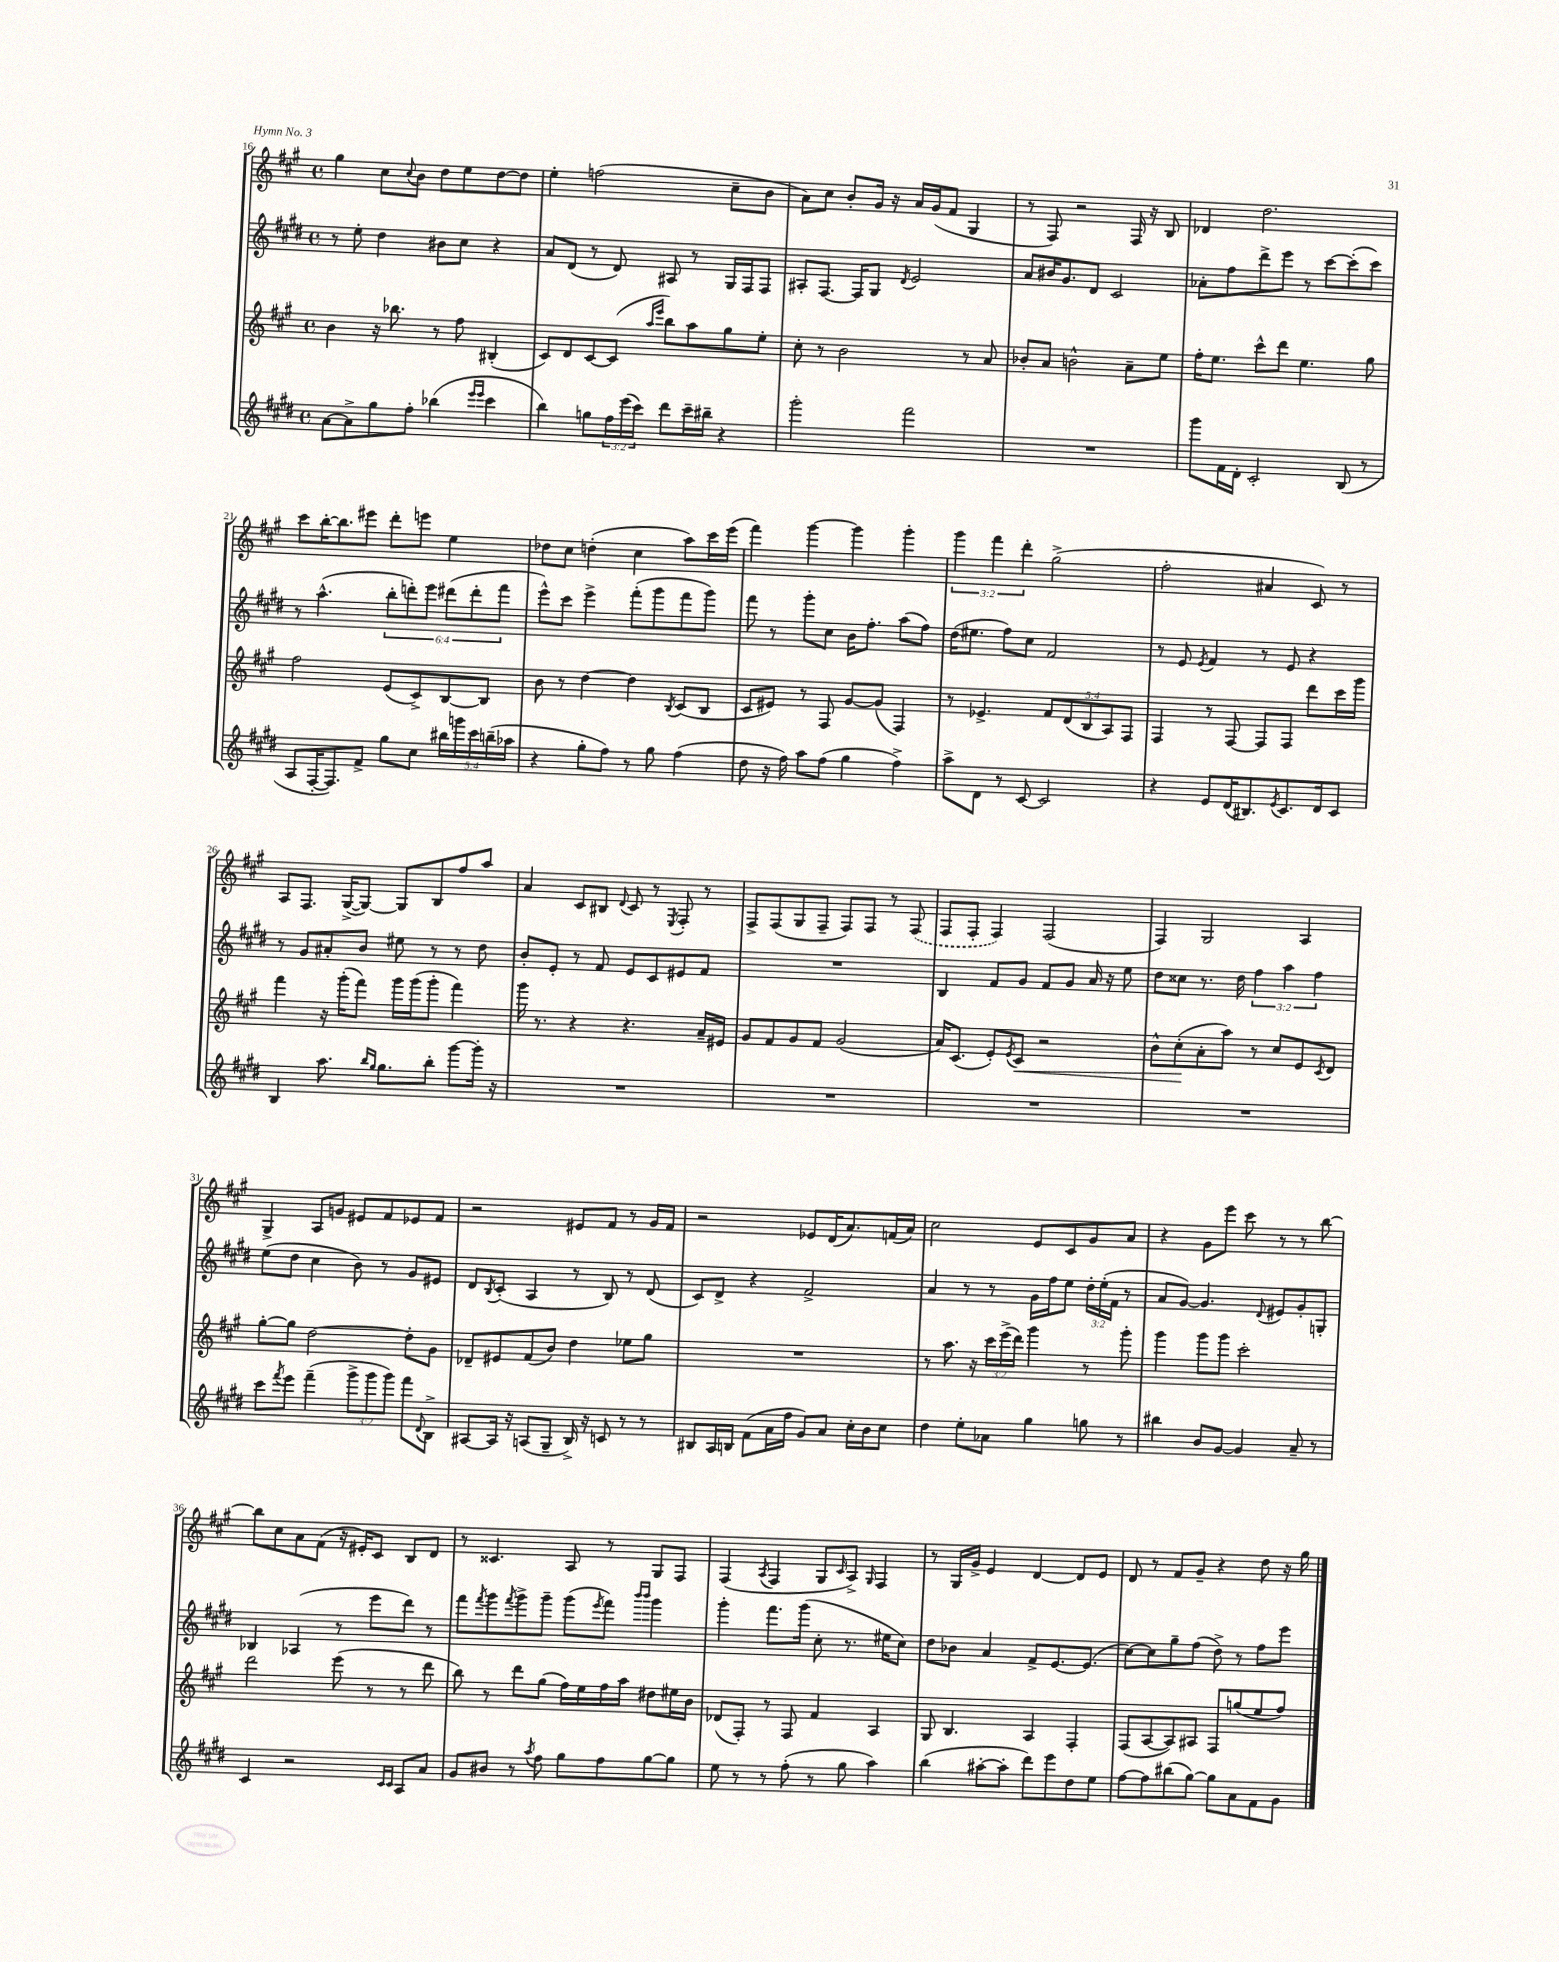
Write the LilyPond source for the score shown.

<<
\new StaffGroup <<
\new Staff = "s0" {
    \clef treble \key a \major \defaultTimeSignature \time 4/4 \override Staff.TupletNumber.text = #tuplet-number::calc-fraction-text
    gis''4 cis''8 \appoggiatura { cis''8 } b'8 d''8 e''8 d''8~ d''8 |
    e''4-. f''2( cis''8-- b'8 |
    a'8) cis''8 b'8-. gis'16 r16 a'16 gis'16( fis'8 gis4 |
    r8 fis8) r2 fis16 r16 b8 |
    des'4 d''2. |
    cis'''8 b''16~-. b''8. eis'''8 d'''8-. e'''8 e''4 |
    des''8 cis''8 d''4-.( cis''4 a''8) cis'''16 e'''16( |
    fis'''4) gis'''4~ gis'''4 gis'''4-. |
    \tuplet 3/2 { gis'''4 fis'''4 d'''4-. } gis''2->( |
    fis''2-. ais'4 cis'8) r8 |
    a8 fis8. gis16~->( gis8~) gis8 b8 fis''8 a''8 |
    a'4 cis'8 bis8 \appoggiatura { d'8 } cis'8 r8 \acciaccatura { e8 } fis8-. r8 |
    fis8-> fis8( gis8 fis8-- fis8) fis8 r8 \once \slurDashed fis8( |
    fis8 fis8-. fis4) fis2( |
    fis4) gis2 a4 |
    gis4-> a8 g'8 eis'8 fis'8 ees'8 fis'8 |
    r2 eis'8 fis'8 r8 gis'16 fis'16 |
    r2 ees'8 d'16( a'8.) f'16( a'16) |
    cis''2 e'8 cis'8 gis'8 a'8 |
    r4 gis'8 e'''8 cis'''8 r8 r8 b''8~ |
    b''8 cis''8 a'8 fis'8( r16 eis'16-.) cis'8 b8 d'8 |
    r8 cisis'4. a8 r8 gis8 fis8 |
    fis4( \acciaccatura { a8 } fis4 gis8 \grace { cis'16 } a8->) \grace { gis16 } fis4 |
    r8 gis16 gis'16-> e'4 d'4~ d'8 e'8 |
    d'8 r8 fis'8 gis'8-- r4 d''8 r16 gis''16 \bar "|." |
}
\new Staff = "s1" {
    \clef treble \key e \major \defaultTimeSignature \time 4/4 \override Staff.TupletNumber.text = #tuplet-number::calc-fraction-text
    r8 e''8-. dis''4 bis'8 cis''8 r4 |
    a'8 dis'8( r8 dis'8) ais8 r8 gis16 fis16 fis8 |
    ais8-. fis8.~ fis16 gis8 \acciaccatura { dis'8 } e'2 |
    a'8 bis'16 gis'8. dis'8 cis'2 |
    aes'8-. fis''8 dis'''8-> e'''8 r8 cis'''8~ cis'''8-.( cis'''8) |
    r8 a''4.-^( \tuplet 6/4 { b''8-. d'''8-.) e'''8 dis'''8( dis'''8-. fis'''8 } |
    e'''8-^) cis'''8 e'''4-> fis'''8-.( gis'''8 fis'''8 gis'''8) |
    fis'''8 r8 gis'''8-. cis''8 b'16 fis''8.-. a''8( fis''8) |
    dis''16( eis''8. fis''8) cis''8 fis'2 |
    r8 e'8 \acciaccatura { e'8 } fis'4 r8 e'8 r4 |
    r8 gis'8 ais'8-. b'8 eis''8 r8 r8 dis''8 |
    b'8-. e'8-. r8 fis'8 e'8 cis'8 eis'8 fis'8 |
    R1 |
    b4 fis'8 gis'8 fis'8 gis'8 a'16 r16 e''8 |
    dis''8 cisis''8 r8. dis''16 \tuplet 3/2 { fis''4 a''4 fis''4 } |
    e''8( dis''8 cis''4 b'8) r8 gis'8 eis'8 |
    dis'8 \acciaccatura { b8 } cis'8-.( a4 r8 b8) r8 dis'8( |
    cis'8) dis'8-> r4 fis'2-> |
    a'4 r8 r8 gis'16 fis''16 e''8 \tuplet 3/2 { dis''16-. e''16-.( fis'16 } r8 |
    a'8 gis'8~) gis'4. \appoggiatura { dis'8 } eis'8 gis'8-. g8-. |
    bes4 aes4( r8 e'''8 dis'''8) r8 |
    fis'''8 \acciaccatura { fis'''8 } gis'''8 \acciaccatura { fis'''8 } gis'''8-> gis'''8-- gis'''8( \acciaccatura { e'''8 } fis'''8) \grace { b'''16 b'''16 } gis'''4 |
    gis'''4-. fis'''8. gis'''16( cis''8-. r8. eis''16 cis''8) |
    dis''8 bes'8 a'4 fis'8-> e'8.~ e'8.( |
    cis''8~) cis''8 gis''8-- fis''8( dis''8->) r8 fis''8 e'''8 \bar "|." |
}
\new Staff = "s2" {
    \clef treble \key a \major \defaultTimeSignature \time 4/4 \override Staff.TupletNumber.text = #tuplet-number::calc-fraction-text
    b'4 r16 bes''8. r8 fis''8 bis4-.( |
    cis'8) d'8 cis'8~ cis'8( \grace { a''16 e'''16 } b''8) a''8 gis''8 e''8-. |
    cis''8-. r8 b'2 r8 a'8 |
    bes'8-. a'8 b'2-^ a'8-- e''8 |
    fis''16-. e''8. cis'''8-^ d'''8 e''4. gis''8 |
    fis''2 e'8( cis'8->) b8~ b8 |
    b'8 r8 d''4~ d''4 \acciaccatura { b8 } cis'8( b8 |
    cis'8 eis'8) r8 fis8 gis'8~ gis'8( fis4) |
    r8 ees'4.-> \tuplet 5/4 { fis'8 d'8( b8 a8) fis8 } |
    fis4 r8 fis8~ fis8 fis8 d'''8 cis'''16 gis'''16 |
    fis'''4 r16 gis'''16-.( fis'''8) gis'''16 gis'''16( gis'''8-. fis'''4) |
    gis'''16 r8. r4 r4. a'16-- eis'16 |
    gis'8 fis'8 gis'8 fis'8 gis'2( |
    a'16) cis'8.( e'8-.) \acciaccatura { e'8 } cis'8\< r2 |
    b'8-^ cis''8-.\!( a'8-. a''8) r8 cis''8 e'8 \acciaccatura { cis'8 } d'8 |
    gis''8~-. gis''8 d''2~ d''8-. gis'8 |
    des'8-- eis'8 fis'8( b'8) d''4 ees''8 gis''8 |
    R1 |
    r8 a''8. r16 \tuplet 3/2 { cis'''16 e'''16->( d'''16) } gis'''4 r8 gis'''8-. |
    gis'''4 gis'''8 gis'''8 cis'''2-. |
    d'''2 e'''8( r8 r8 d'''8 |
    b''8) r8 d'''8 gis''8( fis''16) e''16 fis''16 a''16 dis''8 eis''16 b'16 |
    des'8( fis8-.) r8 fis8 fis'4 a4 |
    gis8 b4. a4 fis4-. |
    fis8( a8~ a8) ais8 fis8 g''8( e''8 fis''8) \bar "|." |
}
\new Staff = "s3" {
    \clef treble \key e \major \defaultTimeSignature \time 4/4 \override Staff.TupletNumber.text = #tuplet-number::calc-fraction-text
    a'8~ a'8-> gis''8 fis''8-. bes''4( \grace { e'''16 e'''16 } cis'''4 |
    b''4) g''8 \tuplet 3/2 { fis''16 e'''16( cis'''16) } dis'''8 cis'''16-- bis''16-- r4 |
    gis'''2-. fis'''2 |
    R1 |
    gis'''8 fis'16 dis'16-. cis'2-. b8( r8 |
    a8 fis16~-. fis8.) fis'8-> gis''8 cis''8 \tuplet 5/4 { bis''16 g'''16 cis'''16 b''16--( aes''16 } |
    r4 gis''8-. fis''8) r8 gis''8 fis''4( |
    dis''8 r16 fis''16) a''8 fis''8( gis''4 fis''4->) |
    a''8-> dis'8 r8 cis'8~ cis'2 |
    r4 e'8 dis'16( bis8.) \acciaccatura { e'8 } cis'8. dis'16 cis'8 |
    b4 a''8. \grace { b''16 gis''16 } gis''8. b''8-. gis'''8~ gis'''16-. r16 |
    R1 |
    R1 |
    R1 |
    R1 |
    cis'''8 \acciaccatura { fis'''8 } e'''8 fis'''4--( \tuplet 3/2 { gis'''8-> gis'''8 gis'''8) } fis'''8 \appoggiatura { dis'8 } b8-> |
    ais8~ ais16 r16 a8( gis8-- b16->) r16 c'8 r8 r8 |
    bis8 a16 b16 fis'8( a'16 fis''16 gis'8) a'8 cis''16-. b'16 cis''8 |
    dis''4 e''8-. aes'8 gis''4 g''8 r8 |
    bis''4 b'8 gis'8~ gis'4 a'8-- r8 |
    cis'4 r2 \grace { cis'16 cis'16 } a8 a'8 |
    gis'8 bis'8 r8 \acciaccatura { a''8 } fis''8 gis''8 fis''8 gis''8~ gis''8 |
    e''8 r8 r8 fis''8-.( r8 gis''8 a''4) |
    b''4( ais''8~-. ais''8-. dis'''8) e'''8 dis''8 e''8 |
    fis''8~ fis''8 bis''8( gis''8~) gis''8 a'8 fis'8 gis'8 \bar "|." |
}
>>
>>
\layout { \context { \Score currentBarNumber = #16 } }
